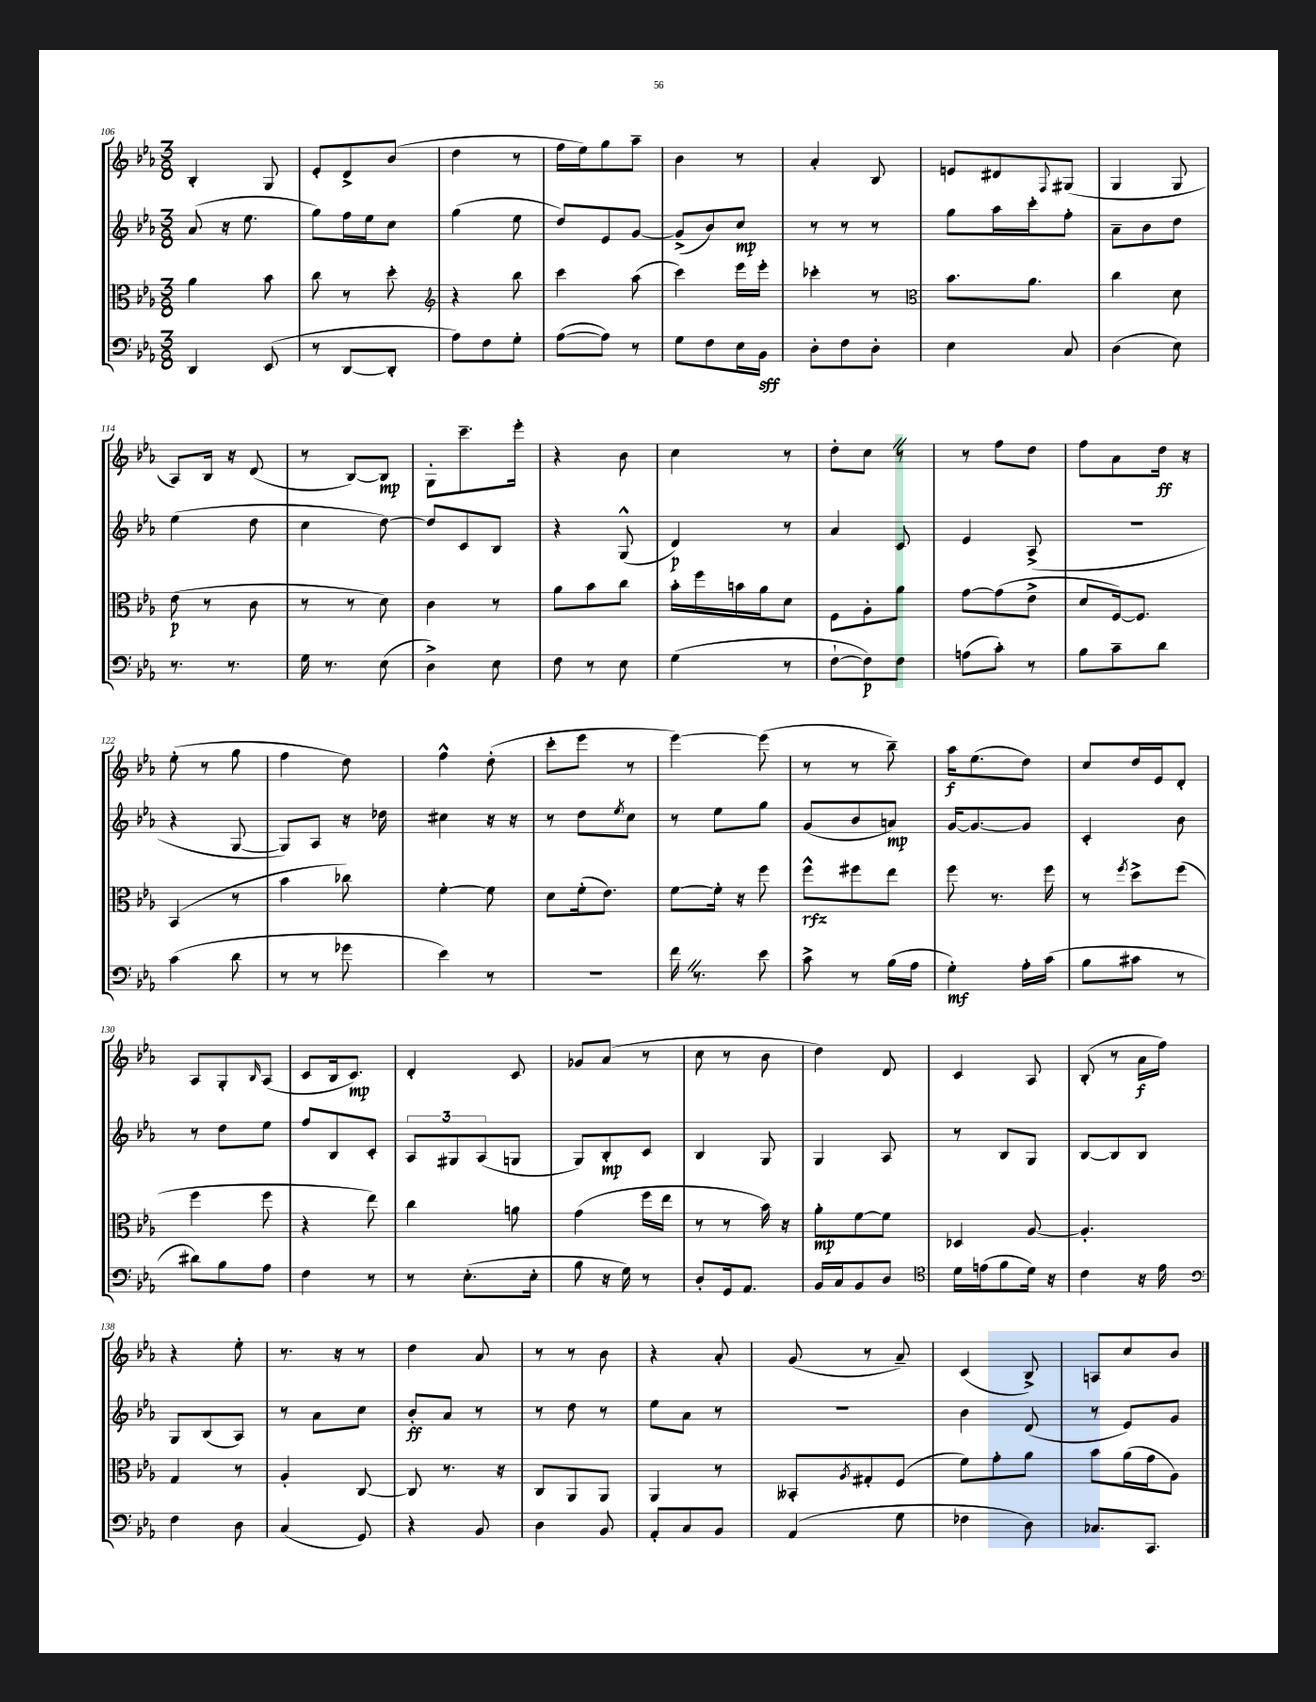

**kern	**dynam	**kern	**dynam	**kern	**dynam	**kern	**dynam
*part4	*part4	*part3	*part3	*part2	*part2	*part1	*part1
*staff4	*staff4	*staff3	*staff3	*staff2	*staff2	*staff1	*staff1
*clefF4	*	*clefC3	*	*clefG2	*	*clefG2	*
*k[b-e-a-]	*	*k[b-e-a-]	*	*k[b-e-a-]	*	*k[b-e-a-]	*
*M3/8	*	*M3/8	*	*M3/8	*	*M3/8	*
=106	=106	=106	=106	=106	=106	=106	=106
4DD/	.	4a-\	.	(8a-/	.	4B-'/	.
.	.	.	.	16r	.	.	.
.	.	.	.	8.ee-\	.	.	.
(8EE-/	.	8b-\	.	.	.	8G/	.
=107	=107	=107	=107	=107	=107	=107	=107
8r	.	8cc\	.	8gg\L)	.	8e-'/L	.
[8DD/L	.	8r	.	16ff\L	.	8d^/	.
.	.	.	.	16ee-\J	.	.	.
8DD'/J]	.	8dd'\	.	8cc\J	.	(8b-/J	.
=108	=108	=108	=108	=108	=108	=108	=108
*	*	*clefG2	*	*	*	*	*
8A-\L)	.	4r	.	(4gg\	.	4dd\	.
8F\	.	.	.	.	.	.	.
8G'\J	.	8bb-\	.	8ee-\	.	8r	.
=109	=109	=109	=109	=109	=109	=109	=109
([8A-\L	.	4ccc\	.	8dd/L)	.	16ff\LL	.
.	.	.	.	.	.	16ee-\J)	.
8A-\J])	.	.	.	8e-/	.	8gg\	.
8r	.	(8aa-\	.	[8g/J	.	8aa-~\J	.
=110	=110	=110	=110	=110	=110	=110	=110
8G\L	.	4ccc\)	.	(8g^/L]	.	4b-\	.
8F\	.	.	.	8b-/)	.	.	.
16E-\L	.	16eee-\LL	.	8cc/J	mp	8r	.
16BB-\JJ	sff	16eee-'\JJ	.	.	.	.	.
=111	=111	=111	=111	=111	=111	=111	=111
8D'\L	.	4ccc-X'\	.	8r	.	4a-'/	.
8F\	.	.	.	8r	.	.	.
8D'\J	.	8r	.	8r	.	8B-/	.
=112	=112	=112	=112	=112	=112	=112	=112
*	*	*clefC3	*	*	*	*	*
4E-\	.	8.b-\L	.	8gg\L	.	8en/L	.
.	.	.	.	16aa-\L	.	8d#X/	.
.	.	8.a-\J	.	16ccc'\J	.	.	.
.	.	.	.	.	.	8qqF/	.
8C/	.	.	.	8ff'\J	.	(8G#X/J	.
=113	=113	=113	=113	=113	=113	=113	=113
(4D\	.	4cc\	.	8a-~\L	.	4G/	.
.	.	.	.	8b-\	.	.	.
8E-\)	.	8d\	.	8dd\J	.	8G/	.
!!LO:LB:g=z
=114	=114	=114	=114	=114	=114	=114	=114
8.r	.	(8e-\	p	(4ee-\	.	8A-/L)	.
.	.	8r	.	.	.	16B-/Jk	.
8.r	.	.	.	.	.	16r	.
.	.	8c\	.	8dd\	.	(8d/	.
=115	=115	=115	=115	=115	=115	=115	=115
16G\	.	8r	.	4cc\	.	8r	.
8.r	.	.	.	.	.	.	.
.	.	8r	.	.	.	[8B-/L)	.
(8E-\	.	8d\)	.	[8dd\)	.	8B-/J]	mp
=116	=116	=116	=116	=116	=116	=116	=116
4D^\)	.	4c\	.	8dd/L]	.	8G'\L	.
.	.	.	.	8c/	.	8.ccc~\	.
8E-\	.	8r	.	8B-/J	.	.	.
.	.	.	.	.	.	16eee-'\Jk	.
=117	=117	=117	=117	=117	=117	=117	=117
8F\	.	8a-\L	.	4r	.	4r	.
8r	.	8b-\	.	.	.	.	.
8E-\	.	8cc\J	.	(8G^^/	.	8b-\	.
=118	=118	=118	=118	=118	=118	=118	=118
(4G\	.	16b-'\LL	.	4d/)	p	4cc\	.
.	.	16ff\	.	.	.	.	.
.	.	16bn\	.	.	.	.	.
.	.	16a-\J	.	.	.	.	.
8r	.	8d\J	.	8r	.	8r	.
=119	=119	=119	=119	=119	=119	=119	=119
[8F`\L	.	8F\L	.	4a-/	.	8dd'\L	.
8F\])	p	8A-'\	.	.	.	8ccZ\J	.
8F\J	.	8a-\J	.	8c/	.	8r	.
=120	=120	=120	=120	=120	=120	=120	=120
(8An\L	.	[8g\L	.	4e-/	.	8r	.
8c'\J)	.	(8g\]	.	.	.	8ff\L	.
8r	.	8e-^\J	.	(8A-^/	.	8dd\J	.
=121	=121	=121	=121	=121	=121	=121	=121
8B-\L	.	8d/L	.	4.r	.	8ff\L	.
8c~\	.	[16F/k)	.	.	.	8a-\	.
.	.	8.F/J]	.	.	.	.	.
8d\J	.	.	.	.	.	16dd\Jk	ff
.	.	.	.	.	.	16r	.
!!LO:LB:g=z
=122	=122	=122	=122	=122	=122	=122	=122
(4c\	.	(4BB-/	.	4r	.	(8ee-'\	.
.	.	.	.	.	.	8r	.
8d\	.	8r	.	[8G/	.	8gg\	.
=123	=123	=123	=123	=123	=123	=123	=123
8r	.	4b-\	.	8G/L])	.	4ff\	.
8r	.	.	.	8A-/J	.	.	.
8g-X\	.	8cc-X\)	.	16r	.	8dd\)	.
.	.	.	.	16dd-X\	.	.	.
=124	=124	=124	=124	=124	=124	=124	=124
4e-\)	.	[4f'\	.	4cc#X\	.	4ff^^\	.
8r	.	8f\]	.	16r	.	(8dd'\	.
.	.	.	.	16r	.	.	.
=125	=125	=125	=125	=125	=125	=125	=125
4.r	.	8d\L	.	8r	.	8ccc'\L	.
.	.	(16f'\k	.	8dd\L	.	8eee-\J	.
.	.	8.e-\J)	.	.	.	.	.
.	.	.	.	8qee-/	.	.	.
.	.	.	.	8cc\J	.	8r	.
=126	=126	=126	=126	=126	=126	=126	=126
16fZ\	.	[8f\L	.	8r	.	[4eee-\)	.
8.r	.	.	.	.	.	.	.
.	.	16f'\Jk]	.	8ee-\L	.	.	.
.	.	16r	.	.	.	.	.
8e-\	.	8ff\	.	8gg\J	.	(8eee-\]	.
=127	=127	=127	=127	=127	=127	=127	=127
8c^\	.	8ff^^\L	rfz	(8g/L	.	8r	.
8r	.	8ff#X\	.	8b-/	.	8r	.
(16B-\LL	.	8ee-\J	.	8an/J)	mp	8bb-~\)	.
16A-\JJ	.	.	.	.	.	.	.
=128	=128	=128	=128	=128	=128	=128	=128
4G'\)	mf	8ff\	.	[16g/KL	.	16aa-\KL	f
.	.	.	.	8.g/_	.	(8.ee-\	.
.	.	8.r	.	.	.	.	.
16A-'\LL	.	.	.	8g/J]	.	8dd\J)	.
(16c\JJ	.	16ff\	.	.	.	.	.
=129	=129	=129	=129	=129	=129	=129	=129
8B-\L	.	8r	.	4c'/	.	8cc/L	.
.	.	8qff/	.	.	.	.	.
8c#X\J	.	8dd^\L	.	.	.	16dd/L	.
.	.	.	.	.	.	16e-/J	.
8r	.	(8ff\J	.	8b-\	.	8d'/J	.
!!LO:LB:g=z
=130	=130	=130	=130	=130	=130	=130	=130
8d#X\L)	.	4ff\	.	8r	.	8A-/L	.
8B-\	.	.	.	8dd\L	.	8G'/	.
.	.	.	.	.	.	16qqB-/	.
8A-\J	.	8ff\	.	8ee-\J	.	(8A-/J	.
=131	=131	=131	=131	=131	=131	=131	=131
4F\	.	4r	.	8ff/L	.	8c/L	.
.	.	.	.	8B-/	.	16B-/k	.
.	.	.	.	.	.	8.c/J)	mp
8r	.	8ee-\)	.	8c'/J	.	.	.
=132	=132	=132	=132	=132	=132	=132	=132
8r	.	4cc\	.	12A-/L	.	4d'/	.
.	.	.	.	12G#X/	.	.	.
(8.E-'\L	.	.	.	.	.	.	.
.	.	.	.	(12A-/	.	.	.
.	.	8an\	.	8Gn/J	.	8c/	.
16E-'\Jk	.	.	.	.	.	.	.
=133	=133	=133	=133	=133	=133	=133	=133
8B-\	.	(4g\	.	8G/L)	.	8g-X/L	.
16r	.	.	.	8B-'/	mp	(8a-/J	.
16G\)	.	.	.	.	.	.	.
8r	.	16ff\LL	.	8c/J	.	8r	.
.	.	16ee-\JJ	.	.	.	.	.
=134	=134	=134	=134	=134	=134	=134	=134
8D'/L	.	8r	.	4B-/	.	8cc\	.
16GG/k	.	8r	.	.	.	8r	.
8.AA-/J	.	.	.	.	.	.	.
.	.	16b-\)	.	8G/	.	8b-\	.
.	.	16r	.	.	.	.	.
=135	=135	=135	=135	=135	=135	=135	=135
16BB-/LL	.	8a-'\L	mp	4G/	.	4dd\)	.
16C/J	.	.	.	.	.	.	.
8BB-/	.	[8f\	.	.	.	.	.
8D/J	.	8f\J]	.	8A-/	.	8d/	.
=136	=136	=136	=136	=136	=136	=136	=136
*clefC4	*	*	*	*	*	*	*
16d\LL	.	4D-X/	.	8r	.	4c/	.
(16en\J	.	.	.	.	.	.	.
8f\	.	.	.	8B-/L	.	.	.
16d\Jk)	.	[8A-/	.	8G/J	.	8A-/	.
16r	.	.	.	.	.	.	.
=137	=137	=137	=137	=137	=137	=137	=137
4c\	.	4.A-'/]	.	[8B-/L	.	(8B-'/	.
.	.	.	.	8B-/]	.	8r	.
16r	.	.	.	8B-/J	.	16a-\LL	f
16e-\	.	.	.	.	.	16ff\JJ)	.
!!LO:LB:g=z
=138	=138	=138	=138	=138	=138	=138	=138
*clefF4	*	*	*	*	*	*	*
4F\	.	4G/	.	8G/L	.	4r	.
.	.	.	.	(8B-/	.	.	.
8D\	.	8r	.	8A-/J)	.	8ee-'\	.
=139	=139	=139	=139	=139	=139	=139	=139
(4C/	.	4A-'/	.	8r	.	8.r	.
.	.	.	.	8a-\L	.	.	.
.	.	.	.	.	.	16r	.
8GG/)	.	[8C/	.	8cc\J	.	8r	.
=140	=140	=140	=140	=140	=140	=140	=140
4r	.	8C/]	.	8b-'/L	ff	4dd\	.
.	.	8.r	.	8a-/J	.	.	.
8BB-/	.	.	.	8r	.	8a-/	.
.	.	16r	.	.	.	.	.
=141	=141	=141	=141	=141	=141	=141	=141
4D\	.	8C/L	.	8r	.	8r	.
.	.	8AA-/	.	8dd\	.	8r	.
8BB-/	.	8AA-/J	.	8r	.	8b-\	.
=142	=142	=142	=142	=142	=142	=142	=142
8AA-'/L	.	4AA-/	.	8ee-\L	.	4r	.
8C/	.	.	.	8a-\J	.	.	.
8BB-/J	.	8r	.	8r	.	8a-'/	.
=143	=143	=143	=143	=143	=143	=143	=143
(4AA-/	.	8BB--X'/L	.	4.r	.	(8g/	.
.	.	8qA-/	.	.	.	.	.
.	.	8G#X'/	.	.	.	8r	.
8G\	.	(8F/J	.	.	.	8a-~/)	.
=144	=144	=144	=144	=144	=144	=144	=144
4F-X\	.	8f\L)	.	4b-\	.	(4c/	.
.	.	8g'\	.	.	.	.	.
8D\)	.	8a-\J	.	(8d/	.	8B-^/)	.
=145	=145	=145	=145	=145	=145	=145	=145
8.C-X/L	.	8b-\L	.	8r	.	8An/L	.
.	.	(16a-\L	.	8e-/L)	.	8cc/	.
8.CC/J	.	16g\J	.	.	.	.	.
.	.	8A-\J)	.	8g/J	.	8b-/J	.
==	==	==	==	==	==	==	==
*-	*-	*-	*-	*-	*-	*-	*-
